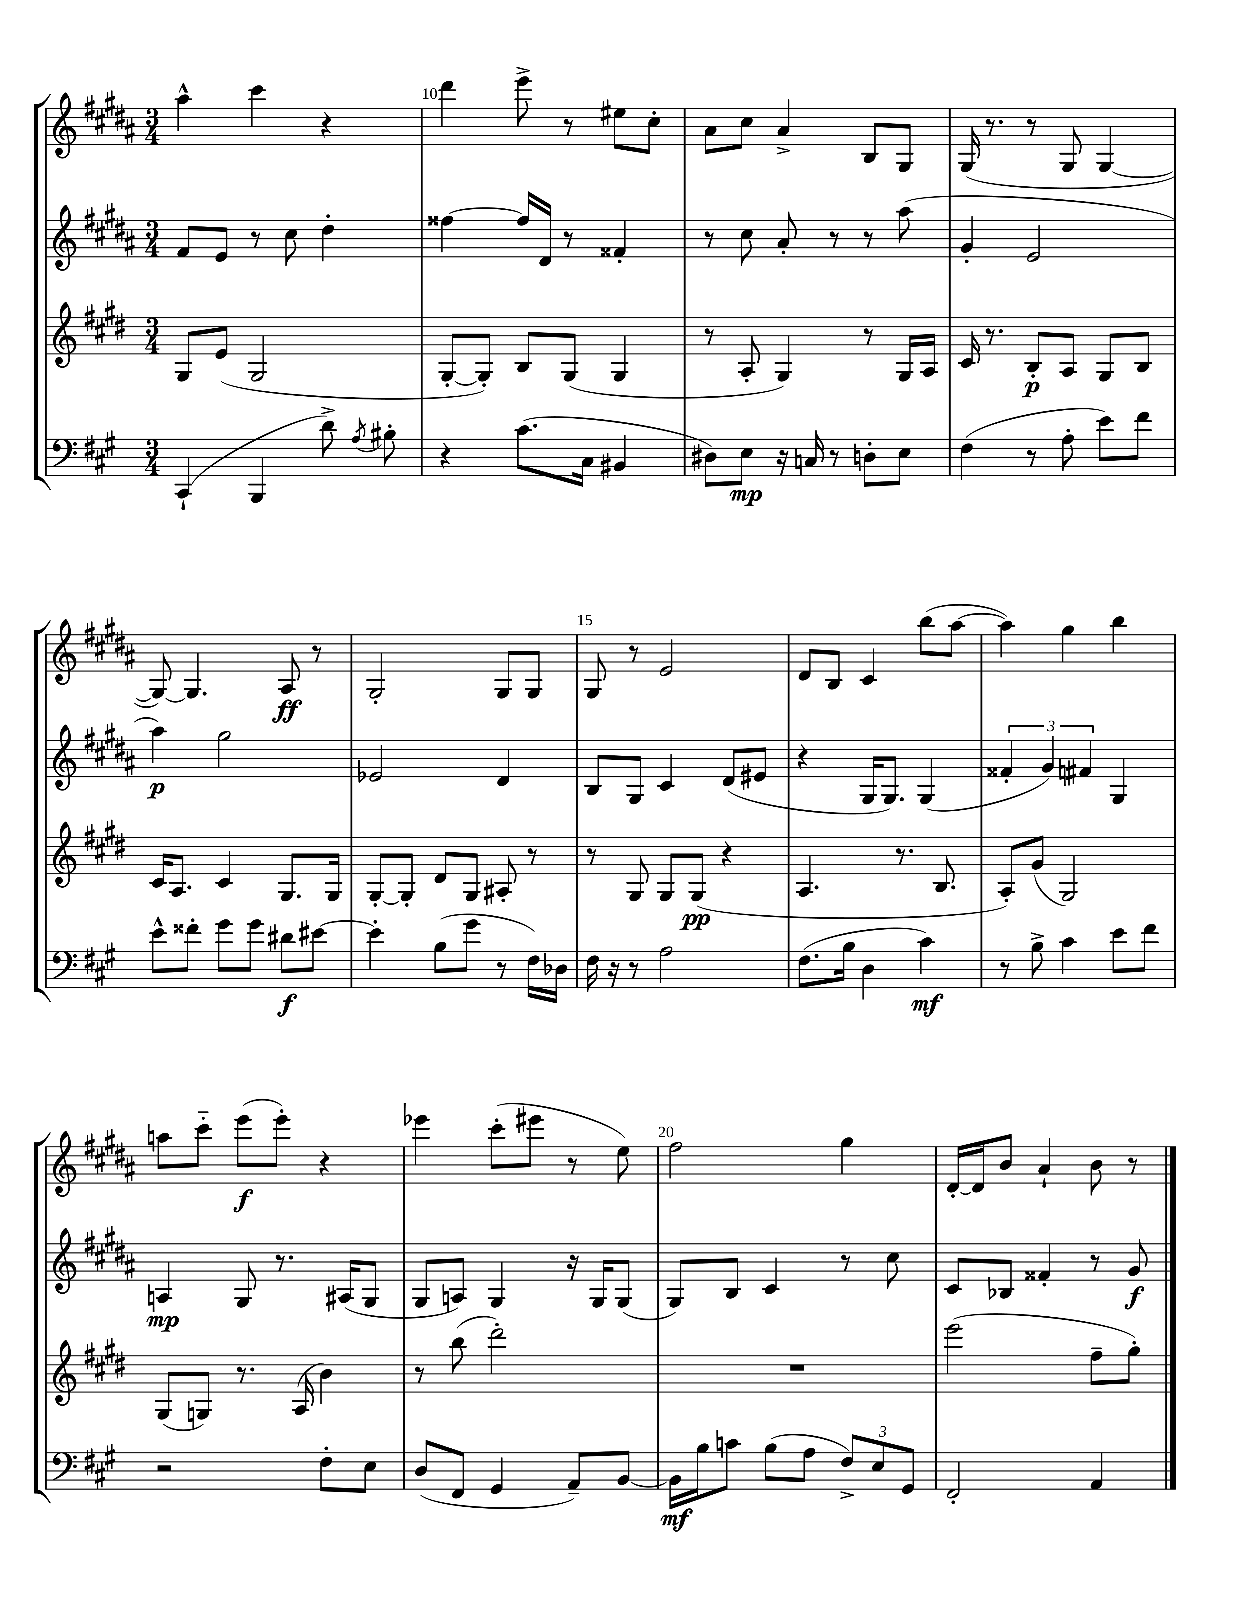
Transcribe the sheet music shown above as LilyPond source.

<<
\new StaffGroup <<
\new Staff = "s0" {
    \clef treble \key b \major \numericTimeSignature \time 3/4
    \autoBeamOff ais''4-^ cis'''4 r4 |
    dis'''4 e'''8-> r8 eis''8[ cis''8]-. |
    ais'8[ cis''8] ais'4-> b8[ gis8] |
    gis16( r8. r8 gis8 gis4~ |
    gis8~) gis4. ais8\ff r8 |
    gis2-. gis8[ gis8] |
    gis8 r8 e'2 |
    dis'8[ b8] cis'4 b''8[( ais''8]~ |
    ais''4) gis''4 b''4 |
    a''8[ cis'''8]-_ e'''8[\f( e'''8]-.) r4 |
    ees'''4 cis'''8[-.( eis'''8] r8 e''8) |
    fis''2 gis''4 |
    dis'16[~-. dis'16 b'8] ais'4-! b'8 r8 \bar "|." |
}
\new Staff = "s1" {
    \clef treble \key b \major \numericTimeSignature \time 3/4
    \autoBeamOff fis'8[ e'8] r8 cis''8 dis''4-. |
    fisis''4~ fisis''16[ dis'16] r8 fisis'4-. |
    r8 cis''8 ais'8-. r8 r8 ais''8( |
    gis'4-. e'2 |
    ais''4\p) gis''2 |
    ees'2 dis'4 |
    b8[ gis8] cis'4 dis'8[( eis'8] |
    r4 gis16[ gis8.]) gis4( |
    \tuplet 3/2 { fisis'4-. gis'4) fis'4 } gis4 |
    a4\mp gis8 r8. ais16[( gis8] |
    gis8[ a8]) gis4 r16 gis16[ gis8]( |
    gis8[) b8] cis'4 r8 cis''8 |
    cis'8[ bes8] fisis'4-. r8 gis'8\f \bar "|." |
}
\new Staff = "s2" {
    \clef treble \key e \major \numericTimeSignature \time 3/4
    \autoBeamOff gis8[ e'8]( gis2 |
    gis8[~-. gis8]-.) b8[ gis8]( gis4 |
    r8 a8-. gis4) r8 gis16[ a16] |
    cis'16 r8. b8[-.\p a8] gis8[ b8] |
    cis'16[ a8.] cis'4 gis8.[ gis16] |
    gis8[~-. gis8]-. dis'8[ gis8] ais8-. r8 |
    r8 gis8 gis8[ gis8]\pp( r4 |
    a4. r8. b8. |
    a8[-.) gis'8]( gis2) |
    gis8[( g8]) r8. a16( b'4) |
    r8 b''8( dis'''2-.) |
    R2. |
    e'''2( fis''8[-- gis''8]-.) \bar "|." |
}
\new Staff = "s3" {
    \clef bass \key a \major \numericTimeSignature \time 3/4
    \autoBeamOff cis,4-!( b,,4 d'8->) \acciaccatura { a8 } bis8-. |
    r4 cis'8.[( cis16] bis,4 |
    dis8[) e8]\mp r16 c16 r8 d8[-. e8] |
    fis4( r8 a8-. e'8[) fis'8] |
    e'8[-^ fisis'8]-. gis'8[ gis'8] dis'8[\f eis'8]~ |
    eis'4-. b8[( gis'8] r8 fis16[) des16] |
    fis16 r16 r8 a2 |
    fis8.[( b16] d4 cis'4\mf) |
    r8 b8-> cis'4 e'8[ fis'8] |
    r2 fis8[-. e8] |
    d8[( fis,8] gis,4 a,8[--) b,8]~ |
    b,16[\mf b16 c'8] b8[( a8] \tuplet 3/2 { fis8[->) e8 gis,8] } |
    fis,2-. a,4 \bar "|." |
}
>>
>>
\layout { \context { \Score currentBarNumber = #9 \override BarNumber.break-visibility = ##(#f #t #t) barNumberVisibility = #(every-nth-bar-number-visible 5) } }
